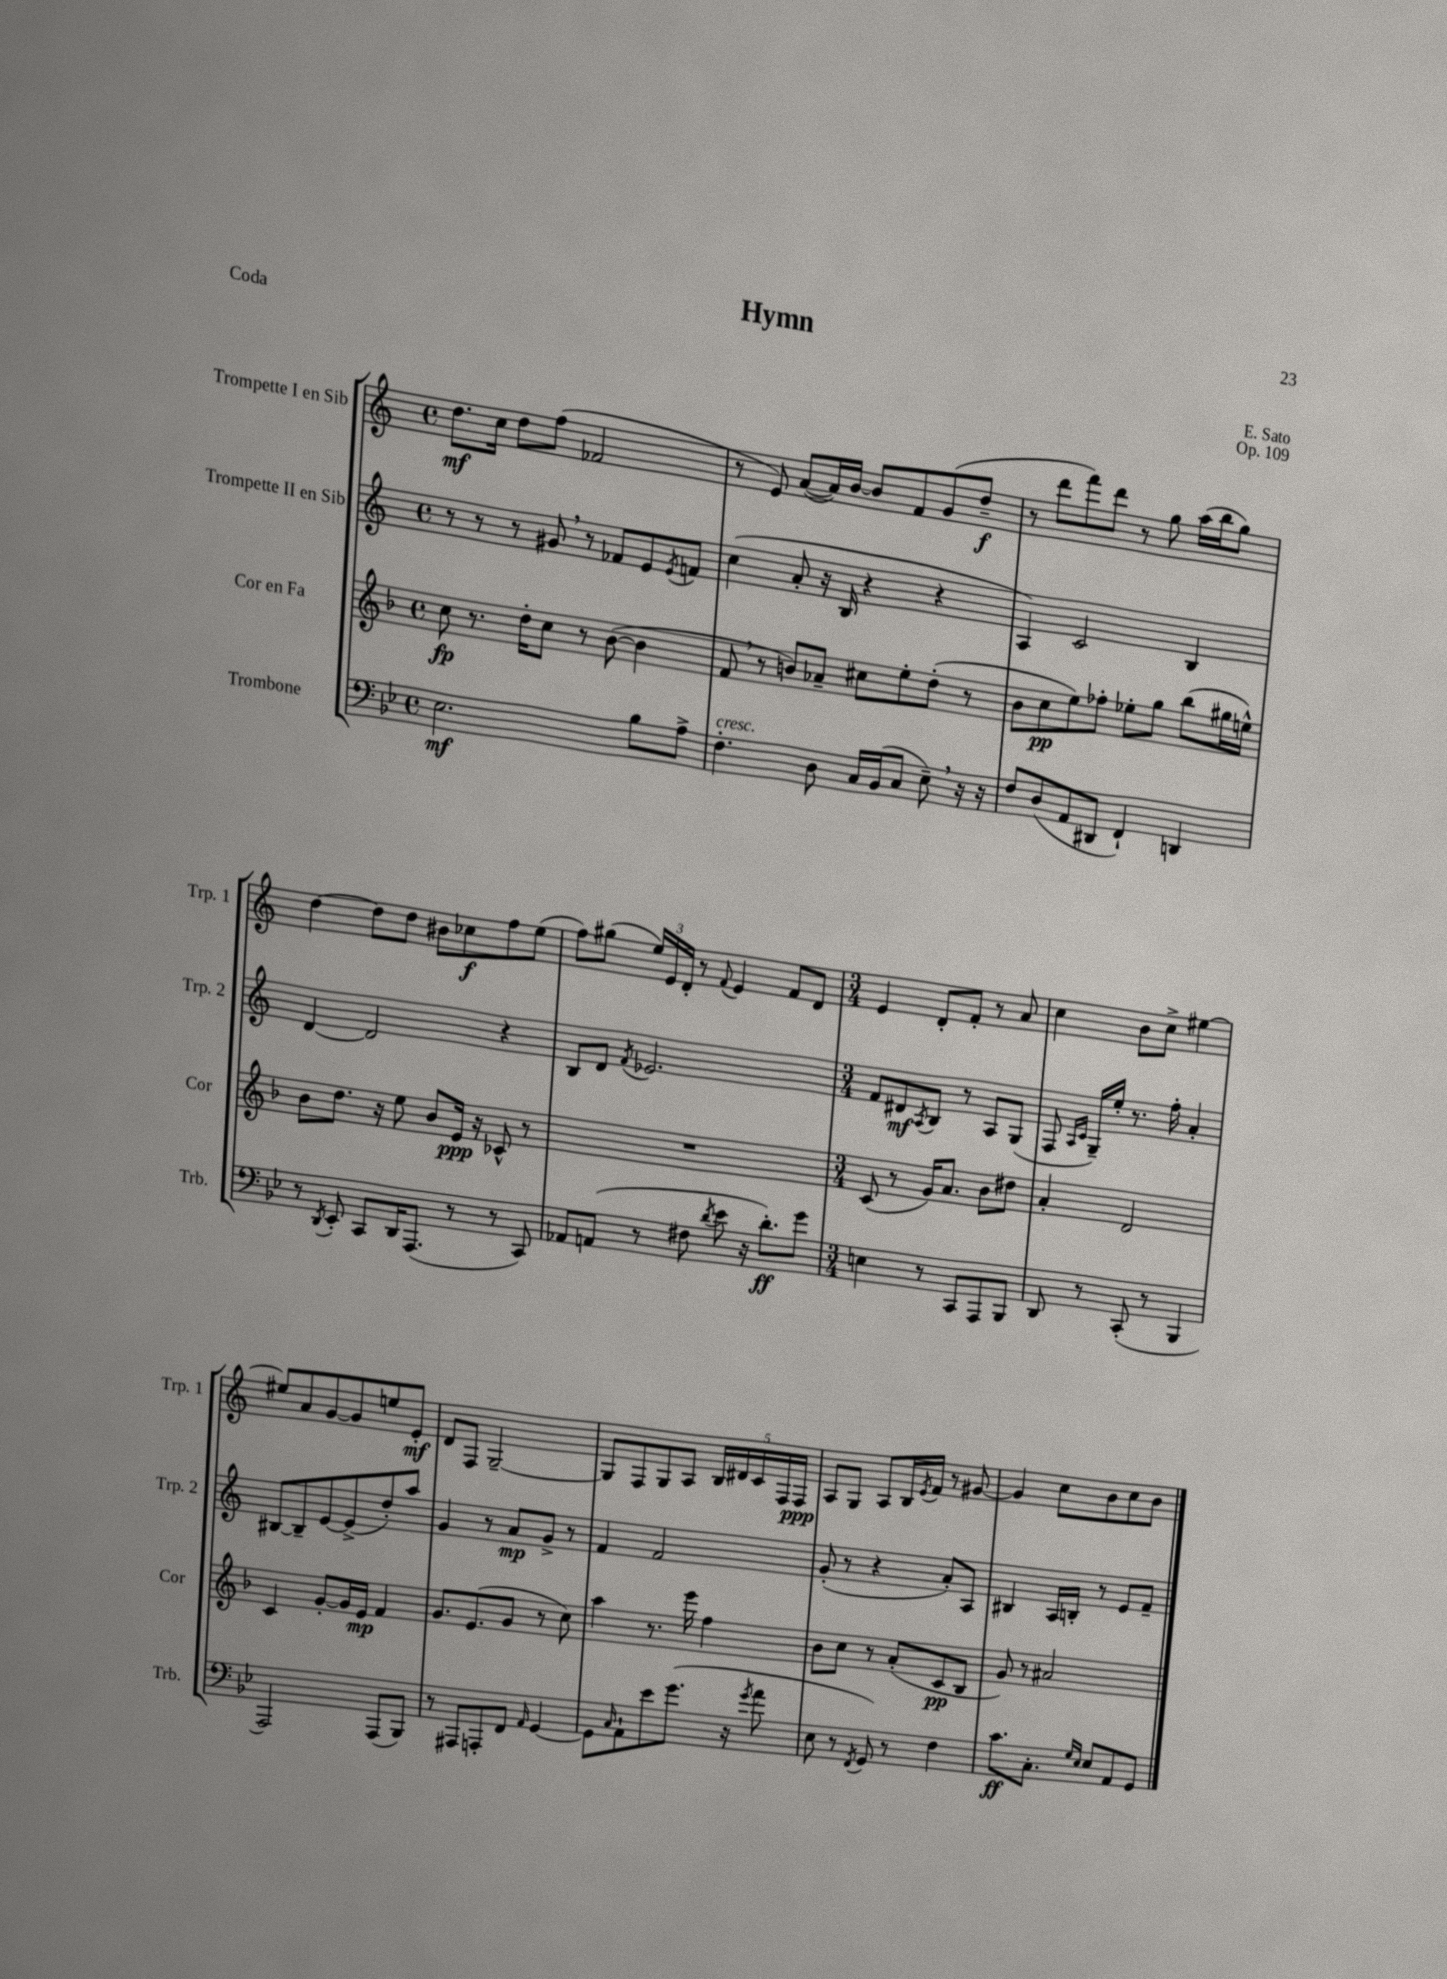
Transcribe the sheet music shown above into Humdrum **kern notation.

**kern	**kern	**kern	**kern
*staff4	*staff3	*staff2	*staff1
*clefF4	*clefG2	*clefG2	*clefG2
*k[b-e-]	*k[b-]	*k[]	*k[]
*M4/4	*M4/4	*M4/4	*M4/4
*met(c)	*met(c)	*met(c)	*met(c)
2.E-\	8cc\	8r	8.dd\L
.	8.r	8r	.
.	.	.	16cc\Jk
.	.	8r	8dd\L
.	16dd'\LK	.	.
.	8cc\J	8g#/	(8ff\J
.	8r	8r	2f-/
.	([8b-\	8f-/L	.
8B-\L	4b-\]	8e/	.
.	.	8qe/	.
8A^\J	.	8f/J	.
=	=	=	=
4.F'\	8f/	(4cc\	8r
.	8r	.	8e/)
.	8b/L)	8a'/	([8a/L
8D\	8a-~/J	16r	16a/]L)
.	.	16B/	[16b/JJ
16C/LL	8cc#\L	4r	8b/]L
(16BB-/J	.	.	.
8C/J	8ee'\	.	8f/
8E-~\)	(8dd'\J	4r	(8g/
16r	8r	.	8dd~/J
16r	.	.	.
=	=	=	=
8F/L	8b-\L	4A/)	8r
(8D/	8cc\	.	8ddd\L
8AA/	8ee\)	2c/	8fff\)
8DD#/J	8ff-'\J	.	8ddd\J
4FF`/)	8ee-'\L	.	8r
.	8gg\J	.	8gg\
4DD/	(8bb-\L	4B/	(16aa\LL
.	.	.	16bb\J
.	16gg#\L	.	8gg\J)
.	16ee^^\JJ)	.	.
=	=	=	=
8r	8b-\L	[4d/	[4dd\
8qDD/	.	.	.
8EE-'/	8.dd\J	.	.
8CC/L	.	2d/]	8dd\]L
.	16r	.	.
16DD/K	8ee\	.	8dd\J
(8.AAA/J	.	.	.
.	8b-/L	.	8b#\L
8r	16e/Jk	.	8cc-\
.	16r	.	.
8r	8c-^^/	4r	8ff\
8CC/)	8r	.	(8ee\J
=	=	=	=
8AA-/L	1r	8B/L	8ff\L)
(8AA/J	.	8d/J	(8gg#\J
.	.	8qf/	.
8r	.	2.e-/	24ee/LL)
.	.	.	24e/
.	.	.	24d'/JJ
8F#\	.	.	8r
8qd/	.	.	8qqf/
8e-\	.	.	4e/
16r	.	.	.
8.d'\L)	.	.	.
.	.	.	8f/L
8g\J	.	.	8d/J
=	=	=	=
*M3/4	*M3/4	*M3/4	*M3/4
4E\	(8c/	8f/L	4e/
.	8r	8d#/	.
.	.	8qA/	.
8r	16g/LK)	8B/J	8d'/L
.	8.a/J	.	.
8CC/L	.	8r	8f'/J
8AAA/	8b-\L	8A/L	8r
8BBB-/J	8dd#\J	(8G/J	8a/
=	=	=	=
8DD/	4a'/	8F/	4cc\
.	.	16qqA/LL	.
.	.	16qqc/JJ	.
8r	.	16G~/LL)	.
.	.	16ee'/JJ	.
(8CC'/	2d/	8.r	8b\L
8r	.	.	8cc^\J
.	.	16ff'\	.
4BBB-/	.	4a'/	[4ee#\
=	=	=	=
2AAA/)	4c/	[8B#/L	8ee#/]L
.	.	8B#~/]	8a/
.	[8g'/L	[8e/	[8g/
.	16g/]L	(8e^/]	8g/]
.	16e/JJ	.	.
(8AAA/L	4f/	8dd'/)	8ee/
8BBB-/J)	.	8aa/J	8e'/J
=	=	=	=
8r	8.g/L	4g/	8d/L
8AAA#/L	.	.	8F/J
.	(8.e/	.	.
8AAA'/	.	8r	[2G~/
8FF/J	8g/J	8a/L	.
16qqAA/	.	.	.
[4GG/	8r	8g^/J	.
.	8cc\)	8r	.
=	=	=	=
8GG\]L	4aa\	4f/	8G/]L
16qqC/	.	.	.
8AA`\	.	.	8F/
8e-\	8.r	2f/	8G/
(8.g\J	.	.	8A/J
.	16eee\	.	.
.	4ff\	.	20B/LL
.	.	.	20d#/
16r	.	.	.
.	.	.	20c/
8qg/	.	.	.
8a\	.	.	.
.	.	.	20F/
.	.	.	20F/JJ
=	=	=	=
8E-\	8b-\L	(8g'/	8A/L
8r	8cc\J	8r	8G/J
8qFF/	.	.	.
8GG/)	8r	4r	8A/L
8r	(8a'/L	.	16B/L
.	.	.	8qe/
.	.	.	16f/JJ
4F\	8c/	8a'/L)	8r
.	8B-/J	8A/J	[8g#/
=	=	=	=
8.c\L	8g/)	4B#/	4g#/]
.	8r	.	.
8.C'\J	.	.	.
.	2a#/	16A/LL	8cc\L
.	.	16B'/JJ	.
16qqG/LL	.	.	.
16qqE-/JJ	.	.	.
8E-/L	.	8r	8b\
8AA/	.	8e/L	8cc\
8GG/J	.	8f~/J	8b\J
==	==	==	==
*-	*-	*-	*-
